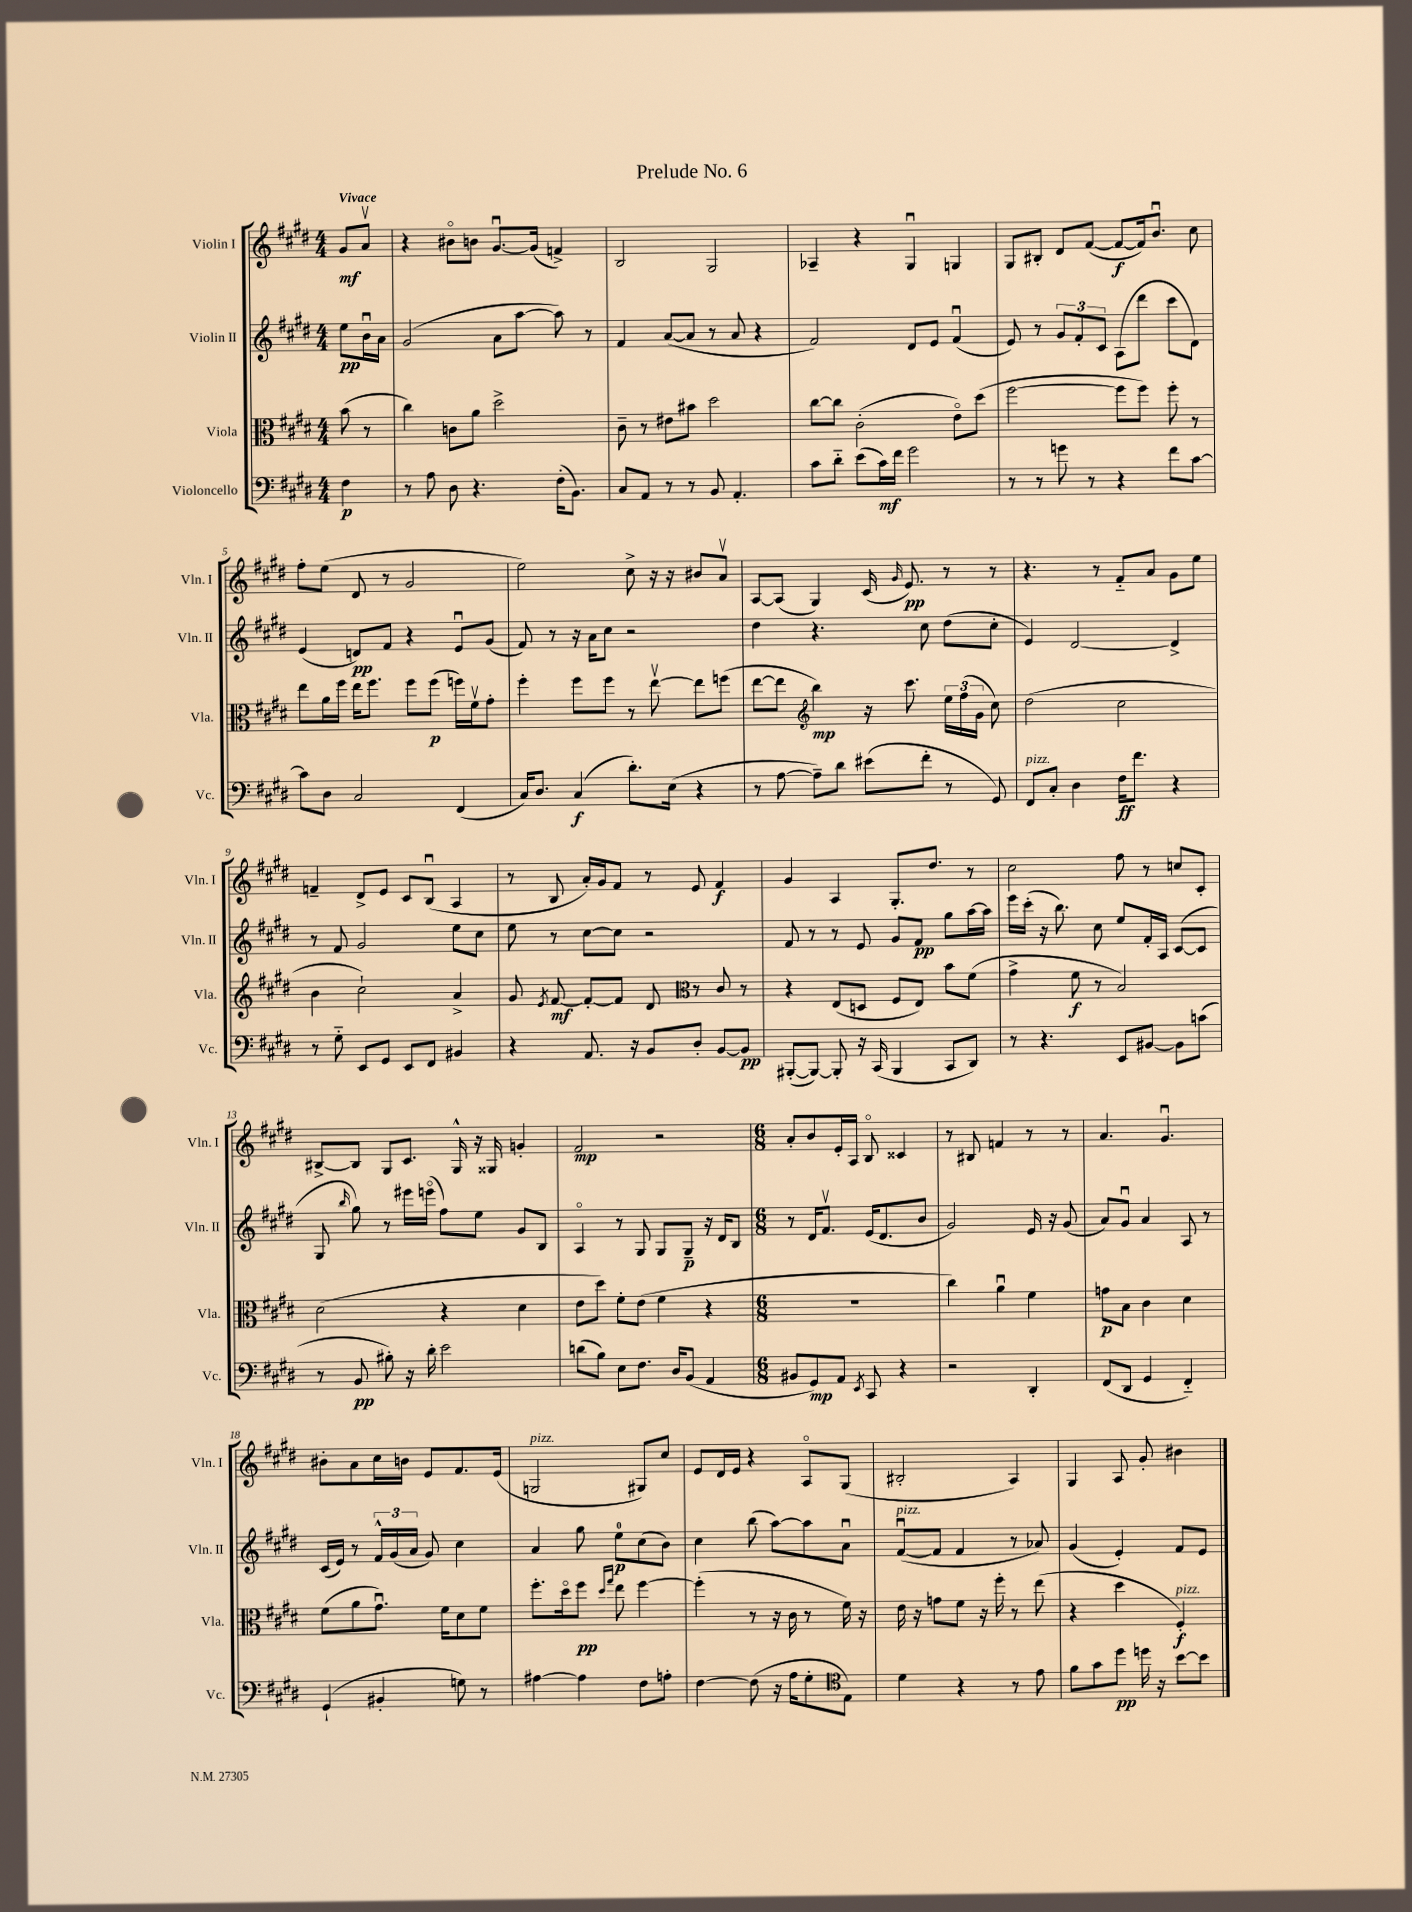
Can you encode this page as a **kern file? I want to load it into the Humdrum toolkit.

**kern	**kern	**kern	**kern
*staff4	*staff3	*staff2	*staff1
*clefF4	*clefC3	*clefG2	*clefG2
*k[f#c#g#d#]	*k[f#c#g#d#]	*k[f#c#g#d#]	*k[f#c#g#d#]
*M4/4	*M4/4	*M4/4	*M4/4
4F#\	(8b\	8ee\L	8g#/L
.	8r	16bu\L	8av/J
.	.	16a\JJ	.
=	=	=	=
8r	4cc#\)	(2g#/	4r
8A\	.	.	.
8D#\	8c\L	.	8b#o\L
4.r	8a\J	.	8b\J
.	2dd#^\	8a\L	[8.g#u/L
.	.	[8aa\J	.
.	.	.	(16g#/]Jk
(16F#'\LK	.	8aa\])	4f^/)
8.BB\J)	.	.	.
.	.	8r	.
=	=	=	=
8C#/L	8c#~\	4f#/	2B/
8AA/J	8r	.	.
8r	8e#\L	([8a/L	.
8r	8b#\J	8a/]J	.
8BB/	2dd#\	8r	2G#/
4.AA'/	.	8a/	.
.	.	4r	.
=	=	=	=
8c#\L	[8cc#\L	2f#/)	4A-~/
8d#'~\J	8cc#\]J	.	.
(8e\L	(2c#'\	.	4r
16c#\L)	.	.	.
16f#\JJ	.	.	.
2g#\	.	8d#/L	4G#u/
.	.	8e/J	.
.	8eo\L)	(4f#u/	4G/
.	(8dd#\J	.	.
=	=	=	=
8r	[2ff#\	8e/)	8G#/L
8r	.	8r	8B#'/J
8g\	.	12g#/L	8d#/L
.	.	12f#'/	.
8r	.	.	([8f#/J
.	.	12c#/J	.
4r	8ff#\]L	(8A\L	8f#/_L
.	8ff#\J)	8ddd#\J	16f#/]k)
.	.	.	8.bu/J
8f#\L	8ff#'\	8ccc#\L	.
[8c#\J	8r	8d#\J)	8cc#\
=	=	=	=
8c#\]L	8ee\L	(4e/	8ff#'\L
8D#\J	16a\L	.	(8ee\J
.	16ff#\JJ	.	.
2C#/	16ee\LK	8d/L)	8d#/
.	8.ff#\J	.	.
.	.	8f#/J	8r
.	8ff#\L	4r	2g#/
.	(8ff#\J	.	.
(4FF#/	16ff\LL)	8eu/L	.
.	16f#v\J	.	.
.	8g#'\J	(8g#/J	.
=	=	=	=
16C#/LK)	4ff#'\	8f#/)	2ee\)
8.D#/J	.	.	.
.	.	8r	.
(4C#/	8ff#\L	16r	.
.	.	16a\LK	.
.	8ff#\J	8cc#\J	.
8.d#'\L)	8r	2r	8cc#^\
.	[8eev\	.	16r
(16E\Jk	.	.	16r
4r	8ee\]L	.	8b#/L
.	(8ff\J	.	8av/J
=	=	=	=
8r	[8ee\L	4dd#\	[8A/L
[8A\	8ee\]J	.	(8A/]J
*	*clefG2	*	*
8A~\]L)	4bb\)	4.r	4G#/)
8d#\J	.	.	.
(8e#\L	16r	.	(16c#/
.	.	.	16qqg#/
.	8.ccc#\	.	8.e/)
8f#'\J	.	8cc#\	.
8r	24ee\LL	(8dd#\L	8r
.	(24ff#\	.	.
.	24g#\JJ	.	.
8GG#/)	8cc#\)	8cc#'\J	8r
=	=	=	=
8FF#/L	(2dd#\	4e/)	4.r
8C#'/J	.	.	.
4D#\	.	[2d#/	.
.	.	.	8r
16F#\LK	2cc#\	.	8f#'~/L
8.f#\J	.	.	.
.	.	.	8a/J
4r	.	4d#^/]	8g#\L
.	.	.	8ee\J
=	=	=	=
8r	4b\	8r	4f~/
8G#'~\	.	8f#/	.
8EE/L	2cc#`\)	2g#/	8d#^/L
8GG#/J	.	.	8e/J
8EE/L	.	.	8c#/L
8FF#/J	.	.	(8Bu/J
4BB#/	4a^/	8ee\L	4A/
.	.	8cc#\J	.
=	=	=	=
4r	8g#/	8ee\	8r
.	8qe/	.	.
.	[8f#/	8r	8B/
8.AA/	8f#'/_L	[8cc#\L	16a'/LL)
.	.	.	16g#/J
.	8f#/]J	8cc#\]J	8f#/J
16r	.	.	.
8BB/L	8d#/	2r	8r
8D#'/J	8r	.	8e/
[8BB/L	8c#/	.	4f#/
8BB/]J	8r	.	.
=	=	=	=
*	*clefC3	*	*
([8BBB#'/L	4r	8f#/	4g#/
8BBB#/_J)	.	8r	.
8BBB#'/]	(8E/L	8r	4A/
16r	8D/J	8e/	.
(16CC#/	.	.	.
4BBB#/	8F#/L	8g#/L	8.G#'/L
.	8E/J)	8f#/J	.
.	.	.	8.dd#/J
8CC#/L	8b\L	8gg#\L	.
8DD#/J)	(8f#\J	[16aa\L	8r
.	.	16aa\]JJ	.
=	=	=	=
8r	4g#^\	16eee\LL	2cc#\
.	.	(16ccc#'\JJ	.
4.r	.	16r	.
.	.	8.bb\)	.
.	8f#\	.	.
.	8r	8cc#\	.
8EE/L	2B/)	8ee/L	8ff#\
[8BB#/J	.	16f#'/L	8r
.	.	16A/JJ	.
8BB#\]L	.	([8c#/L	8cc/L
(8c\J	.	8c#/]J	8c#'/J
=	=	=	=
8r	(2d#\	8G#/	[8B#^/L
.	.	16qqbb/	.
8BB/	.	8gg#\)	8B#/]J
8B#'\)	.	8r	8G#/L
16r	.	16eee#\LL	8.c#/J
16d#'\	.	(16eeeo\JJ	.
2e\	4r	8ff#\L)	.
.	.	.	16G#^^/
.	.	8ee\J	16r
.	.	.	16G##/
.	4d#\	8g#/L	4g'/
.	.	8B/J	.
=	=	=	=
(8d\L	8e\L	4Ao/	2f#/
8B\J)	8dd#\J)	.	.
8E\L	8f#'\L	8r	.
8.F#\J	(8e\J	8G#/	.
.	4f#\	8G#/L	2r
16D#/LK	.	.	.
(8BB/J	.	8G#~/J	.
4AA/	4r	16r	.
.	.	16d#/LK	.
.	.	8B/J	.
=	=	=	=
*M6/8	*M6/8	*M6/8	*M6/8
8BB#/L	2.r	8r	8a'/L
8GG#/)	.	16d#/LK	8b/
.	.	8.f#v/J	.
8AA/J	.	.	16e'/L
.	.	.	16A/JJ
8qEE/	.	.	.
8CC#/	.	(16e/LK	8Bo/
.	.	8.d#/	.
4r	.	.	4c##/
.	.	8b/J	.
=	=	=	=
2r	4cc#\)	2g#/)	8r
.	.	.	8B#/
.	4au\	.	4f/
4DD#'/	4f#\	16e/	8r
.	.	16r	.
.	.	(8g#/	8r
=	=	=	=
(8FF#/L	8g\L	8a/L)	4.a/
8DD#/J	8B\J	8g#u/J	.
4GG#/	4c#\	4a/	.
.	.	.	4.g#u/
4FF#'~/)	4d#\	8A/	.
.	.	8r	.
=	=	=	=
(4GG#`/	(8f#\L	(16c#/LL	8b#'\L
.	.	16e/JJ)	.
.	8a\	8r	8a\
4BB#'/	8.g#u\J)	24f#^^/LL	16cc#\L
.	.	(24g#/	.
.	.	.	16b\JJ
.	.	24a/JJ	.
.	.	8g#/)	8e/L
.	16f#\LK	.	.
8G\)	8d#\	4cc#\	8.f#/
8r	8f#\J	.	.
.	.	.	(16e/Jk
=	=	=	=
[4A#\	8.ff#'\L	4a/	2G/
.	16dd#o\k	.	.
4A#\]	8ff#\J	8gg#\	.
.	16qqdd#/LL	.	.
.	16qqgg#/JJ	.	.
.	8ee\	8ee\L	.
8F#\L	[4ff#\	(8cc#\	8G#/L)
8A'\J	.	8b\J)	8cc#/J
=	=	=	=
[4F#\	(4ff#'\]	4cc#\	8e/L
.	.	.	16d#/L
.	.	.	16e/JJ
(8F#\]	8r	(8bb\	4r
16r	16r	[8aa\L)	.
16A\LK	16c#\	.	.
8G#'\	8r	8aa\]	8Ao/L
8E\J)	16f#\)	8au\J	(8G#/J
.	16r	.	.
=	=	=	=
*clefC4	*	*	*
4d#\	16e\	([8f#u/L	2B#'/
.	16r	.	.
.	8g\L	8f#/]J	.
4r	8f#\J	4f#/	.
.	16r	.	.
.	16ff#'\	.	.
8r	8r	8r	4A/)
8e\	(8ee\	8a-/)	.
=	=	=	=
8f#\L	4r	(4g#/	4G#/
8g#\	.	.	.
8dd#\J	4dd#\	4e'/)	8A/
16dd\	.	.	8g#'/
16r	.	.	.
[8b\L	4F#'/)	8f#/L	4b#\
8b\]J	.	8e/J	.
==	==	==	==
*-	*-	*-	*-
